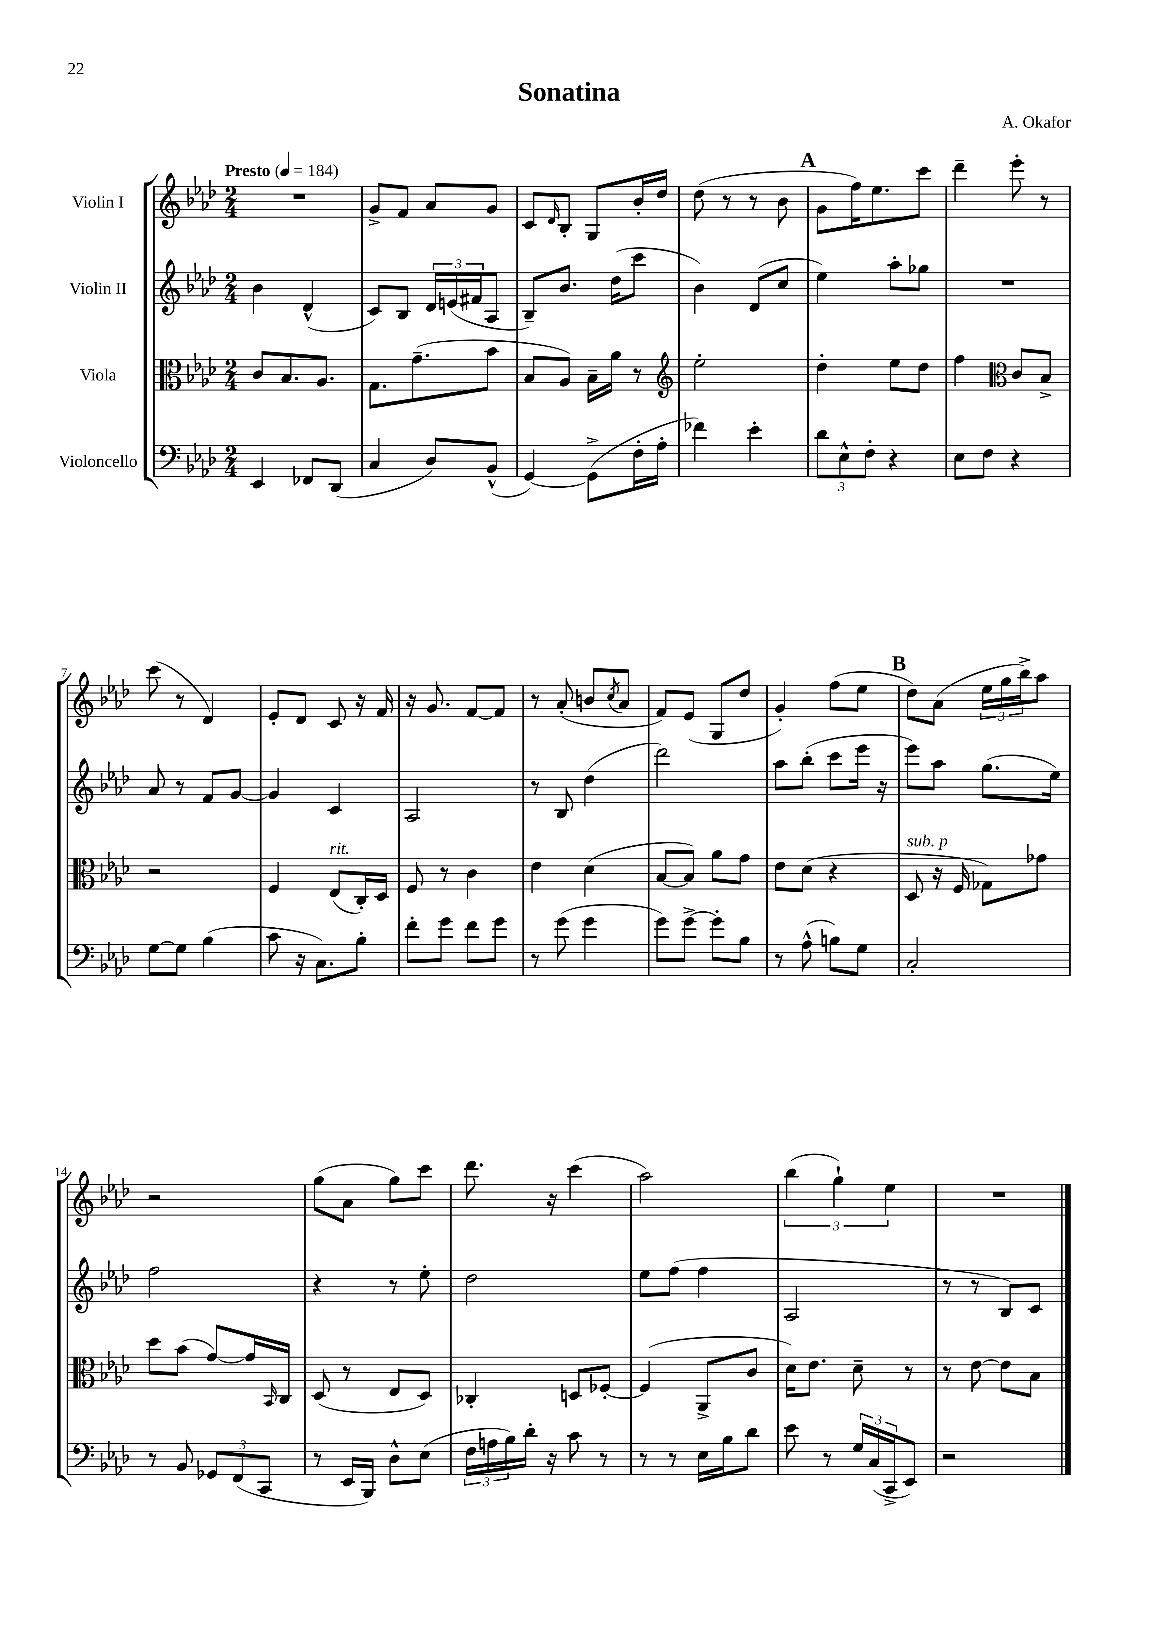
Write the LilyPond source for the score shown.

\header { title = "Sonatina" composer = "A. Okafor" }
<<
\new StaffGroup <<
\new Staff = "s0" \with { instrumentName = "Violin I" } {
    \clef treble \key aes \major \numericTimeSignature \time 2/4 \tempo "Presto" 4 = 184
    R2 |
    g'8-> f'8 aes'8 g'8 |
    c'8 \grace { des'16 } bes8-. g8 bes'16-. des''16 |
    des''8( r8 r8 bes'8 |
    \mark \markup { \bold "A" } g'8 f''16) ees''8. c'''8 |
    des'''4-- ees'''8-. r8 |
    c'''8( r8 des'4) |
    ees'8-. des'8 c'8 r16 f'16 |
    r16 g'8. f'8~ f'8 |
    r8 aes'8-.( b'8 \acciaccatura { c''8 } aes'8 |
    f'8) ees'8( g8 des''8 |
    g'4-.) f''8( ees''8 |
    \mark \markup { \bold "B" } des''8) aes'8( \tuplet 3/2 { ees''16 g''16 bes''16->) } aes''8 |
    r2 |
    g''8( aes'8 g''8) c'''8 |
    des'''8. r16 c'''4( |
    aes''2) |
    \tuplet 3/2 { bes''4( g''4-!) ees''4 } |
    R2 \bar "|." |
}
\new Staff = "s1" \with { instrumentName = "Violin II" } {
    \clef treble \key aes \major \numericTimeSignature \time 2/4
    bes'4 des'4-^( |
    c'8) bes8 \tuplet 3/2 { des'16 e'16( fis'16 } aes8 |
    bes8--) bes'8. des''16( c'''8 |
    bes'4) des'8( c''8 |
    \mark \markup { \bold "A" } ees''4) aes''8-. ges''8 |
    R2 |
    aes'8 r8 f'8 g'8~ |
    g'4 c'4 |
    aes2 |
    r8 bes8 des''4( |
    des'''2) |
    aes''8 bes''8-.( c'''8 ees'''16 r16 |
    \mark \markup { \bold "B" } ees'''8) aes''8 g''8.( ees''16) |
    f''2 |
    r4 r8 ees''8-. |
    des''2 |
    ees''8 f''8( f''4 |
    aes2 |
    r8 r8 bes8) c'8 \bar "|." |
}
\new Staff = "s2" \with { instrumentName = "Viola" } {
    \clef alto \key aes \major \numericTimeSignature \time 2/4
    c'8 bes8. aes8. |
    g8. g'8.--( bes'8 |
    bes8 aes8) bes16-- aes'16 r8 |
    \clef treble ees''2-. |
    \mark \markup { \bold "A" } des''4-. ees''8 des''8 |
    f''4 \clef alto c'8 bes8-> |
    r2 |
    f4 ees8^\markup { \italic "rit." }( c16-.) des16 |
    f8 r8 c'4 |
    ees'4 des'4( |
    bes8~ bes8) aes'8 g'8 |
    ees'8 des'8( r4 |
    \mark \markup { \bold "B" } des8^\markup { \italic "sub. p" } r16 f16 ges8) ges'8 |
    des''8 bes'8( g'8~) g'16 \grace { bes,16 } c16 |
    des8( r8 ees8 des8) |
    ces4-. d8 fes8~-. |
    fes4( aes,8-> c'8 |
    des'16) ees'8. des'8-- r8 |
    r8 ees'8~ ees'8 bes8 \bar "|." |
}
\new Staff = "s3" \with { instrumentName = "Violoncello" } {
    \clef bass \key aes \major \numericTimeSignature \time 2/4
    ees,4 fes,8 des,8( |
    c4 des8) bes,8-^( |
    g,4~) g,8->( f16-. aes16-. |
    fes'4) ees'4-. |
    \mark \markup { \bold "A" } \tuplet 3/2 { des'8 ees8-^ f8-. } r4 |
    ees8 f8 r4 |
    g8~ g8 bes4( |
    c'8 r16 c8.) bes8-. |
    f'8-. g'8 f'8 g'8 |
    r8 g'8( g'4 |
    g'8) g'8~-> g'8-. bes8 |
    r8 aes8-^( b8) g8 |
    \mark \markup { \bold "B" } c2-. |
    r8 bes,8 \tuplet 3/2 { ges,8 f,8( c,8 } |
    r8 ees,16 bes,,16) des8-^ ees8( |
    \tuplet 3/2 { f16 a16 bes16) } des'16-. r16 c'8 r8 |
    r8 r8 ees16 bes16 des'8 |
    ees'8 r8 \tuplet 3/2 { g16 c16( c,16-> } ees,8) |
    r2 \bar "|." |
}
>>
>>
